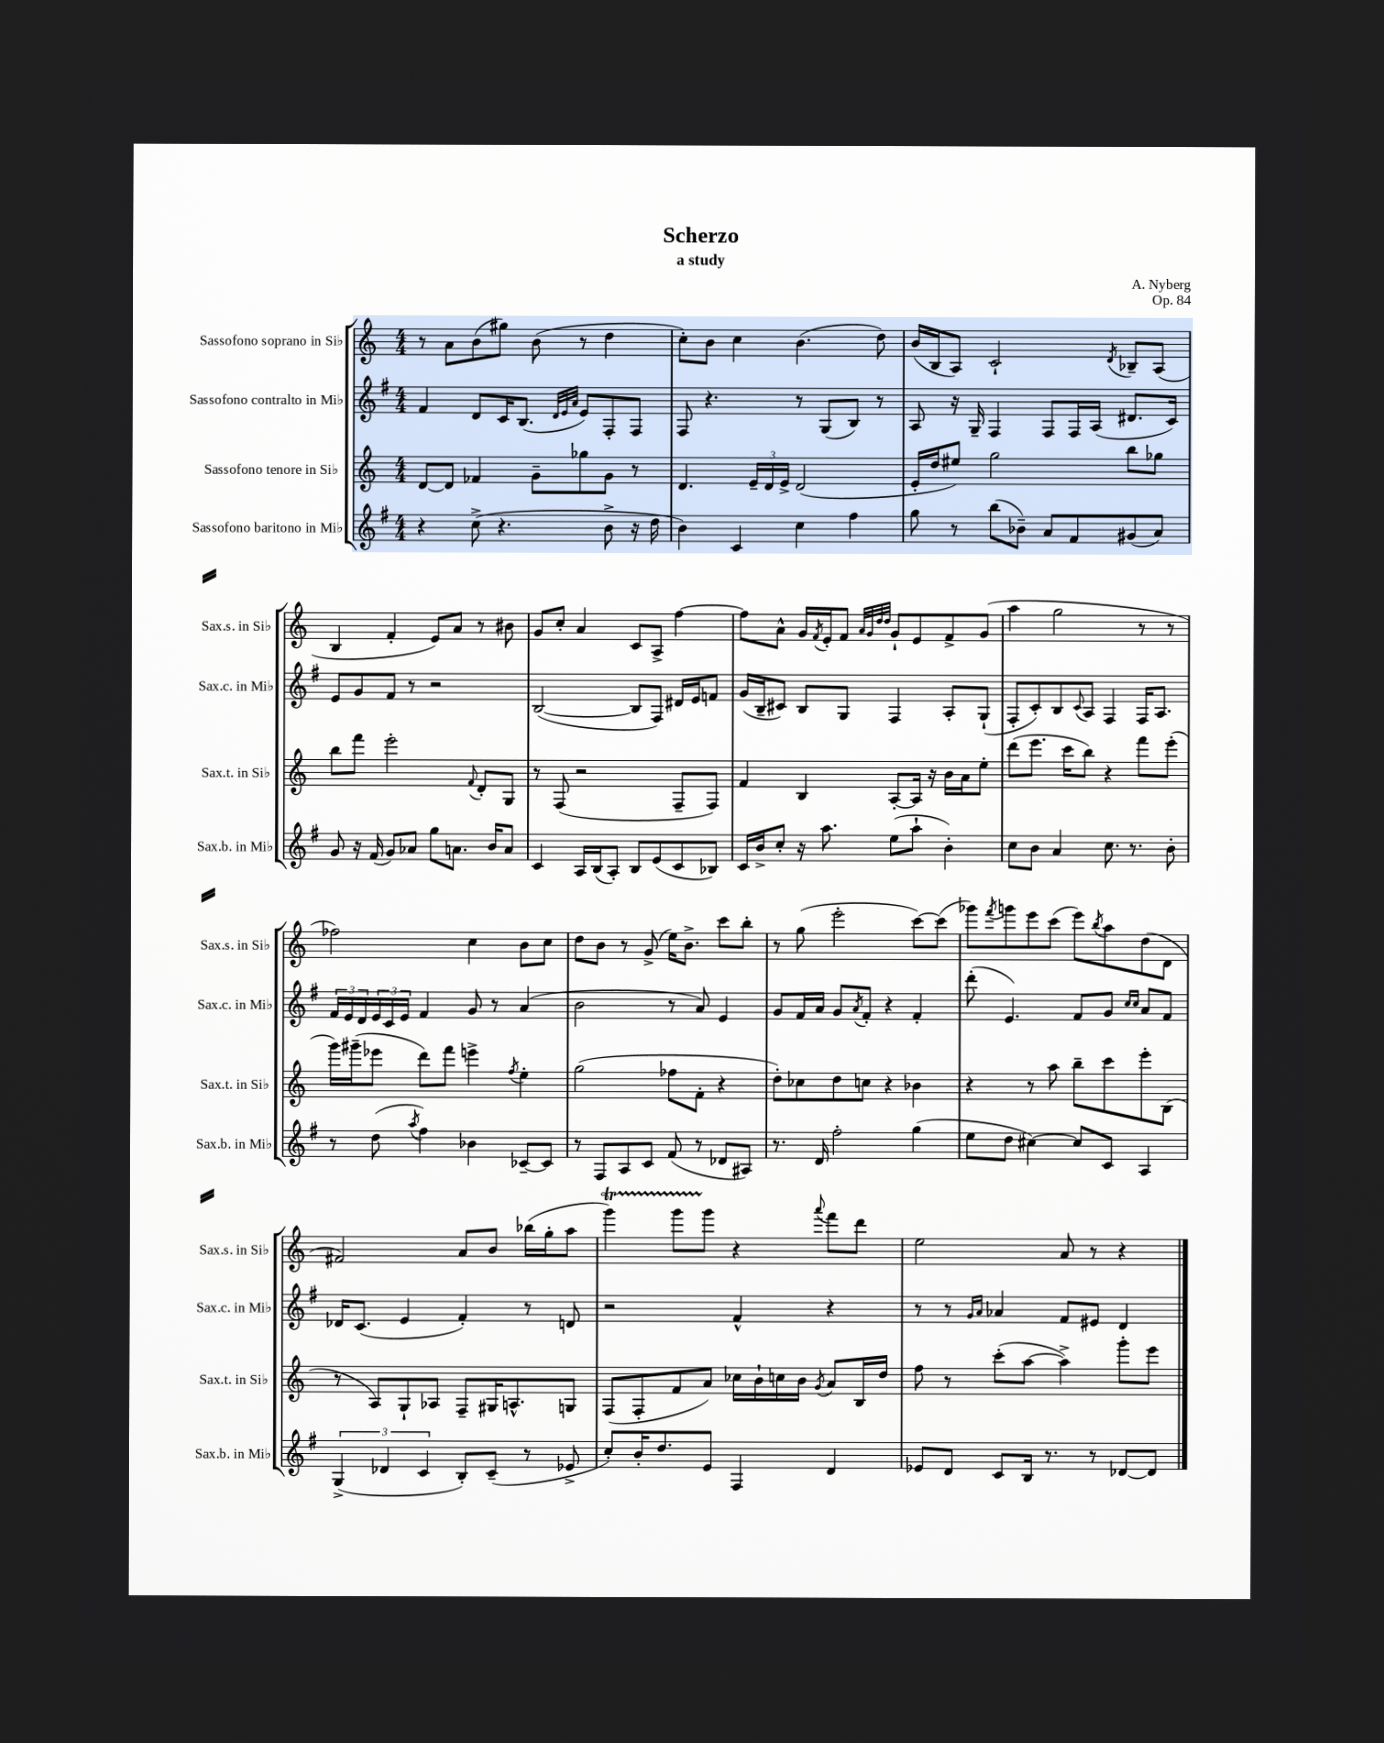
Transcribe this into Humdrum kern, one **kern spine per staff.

**kern	**kern	**kern	**kern
*part4	*part3	*part2	*part1
*staff4	*staff3	*staff2	*staff1
*I"Sassofono baritono in Mi♭	*I"Sassofono tenore in Si♭	*I"Sassofono contralto in Mi♭	*I"Sassofono soprano in Si♭
*I'Sax.b. in Mi♭	*I'Sax.t. in Si♭	*I'Sax.c. in Mi♭	*I'Sax.s. in Si♭
*clefG2	*clefG2	*clefG2	*clefG2
*k[f#]	*k[]	*k[f#]	*k[]
*M4/4	*M4/4	*M4/4	*M4/4
=1	=1	=1	=1
4r	[8d/L	4f#/	8r
.	8d/J]	.	8a\L
(8cc^\	4f-X/	8d/L	(8b\
4.r	.	16c/K	8gg#X\J)
.	.	(8.B/J	.
.	8g~\L	.	(8b\
.	.	32qqd/LLL	.
.	.	32qqe/	.
.	.	32qqa/JJJ	.
.	8gg-X\	8e/L)	8r
8b^\	8g\J	8F#'/	4dd\
16r	8r	8F#/J	.
16dd\	.	.	.
=2	=2	=2	=2
4b\)	4.d/	8F#/	8cc'\L)
.	.	4.r	8b\J
4c/	.	.	4cc\
.	24e~/LL	.	.
.	24d/	.	.
.	24e^/JJ	.	.
4cc\	(2d/	8r	(4.b\
.	.	(8G/L	.
4ff#\	.	8B/J)	.
.	.	8r	8dd\)
=3	=3	=3	=3
8gg\	16e'/LL	8A/	(16b/LL
.	16dd/J	.	16B/J
8r	8ee#X/J)	16r	8A/J)
.	.	16G~/	.
(8bb\L	2gg\	4F#/	2c`/
8b-X~\J)	.	.	.
8a/L	.	8F#/L	.
8f#/	.	16F#/L	.
.	.	(16A/JJ	.
.	.	.	8qd/
(8g#X/	8bb\L	8.d#X/L	8B-X~/L
8a/J)	8gg-X\J	.	(8A/J
.	.	16c/Jk)	.
!!LO:LB:g=z
=4	=4	=4	=4
8g/	8bb\L	8e/L	4B/
16r	8fff\J	8g/	.
(16f#/	.	.	.
8g/L)	2eee'\	8f#/J	4f'/
8a-X/J	.	8r	.
8gg\L	.	2r	8e/L)
8.an\J	.	.	8a/J
.	8qqf/	.	.
.	8d'/L	.	8r
16b/KL	.	.	.
8a/J	8G/J	.	8b#X\
=5	=5	=5	=5
4c/	8r	([2B/	8g/L
.	(8F/	.	8cc'/J
16A/LL	2r	.	4a/
(16B/J	.	.	.
8A'/J)	.	.	.
8B/L	.	8B/L]	8c/L
(8e/	.	8F#/J)	8A^/J
8c/	8F~/L	16d#X/LL	[4ff\
.	.	16e/J	.
8B-X/J)	8F/J)	8fn/J	.
=6	=6	=6	=6
16c/LL	4f/	(16g/LL	8ff\L]
16b^/J	.	16B~/J	.
8cc'/J	.	8c#X/J)	8a^^\J
16r	4B/	8B/L	16g/LL
.	.	.	8qf/
8.aa\	.	.	16e'/J
.	.	8G/J	8f/J
.	.	.	32qqa/LLL
.	.	.	32qqg/
.	.	.	32qqdd/
.	.	.	32qqdd/JJJ
(8ee\L	[8A'/L	4F#/	8g`/L
8aa`\J	16A/Jk]	.	8e/
.	16r	.	.
4b'\)	16b\LL	8A'/L	8f^/
.	16a\J	.	.
.	8ee'\J	(8G`/J	(8g/J
=7	=7	=7	=7
8cc\L	(8ddd\L	8F#'/L	4aa\
8b\J	8.eee\J	8c'/)	.
4a/	.	8B/	2gg\
.	16ccc\KL	.	.
.	.	8qqc/	.
.	8bb\J)	8A/J	.
8.cc\	4r	4F#/	.
8.r	.	.	.
.	8fff\L	16F#/KL	8r
.	.	8.A/J	.
8b'\	(8eee'\J	.	8r
!!LO:LB:g=z
=8	=8	=8	=8
8r	16ggg\LL)	24f#/LL	2ff-X\)
.	.	24e/	.
.	(16ggg#X~\J	.	.
.	.	24d/	.
(8dd\	8eee-X\J	24e/	.
.	.	24c/	.
.	.	24e/JJ	.
8qaa/	.	.	.
4ff#\)	8ddd\L)	4f#/	.
.	8fff\J	.	.
4b-X\	4eeen^\	8g/	4cc\
.	.	8r	.
.	8qff/	.	.
[8c-X~/L	4ee'\	(4a/	8b\L
8c-/J]	.	.	8cc\J
=9	=9	=9	=9
8r	(2gg\	2b\	8dd\L
8F#/L	.	.	8b\J
8A/	.	.	8r
8c/J	.	.	(8g^/
(8f#/	8ff-X\L	8r	16ee\KL)
.	.	.	8.b^\J
8r	8f'\J	8a/)	.
8d-X/L	4r	4e/	8ccc\L
8A#X/J)	.	.	8bb'\J
=10	=10	=10	=10
8.r	8dd'\L)	8g/L	8r
.	8cc-X\	16f#/L	(8gg\
16d/	.	16a/JJ	.
2ff#'\	8dd\	8g/L	2eee'\
.	.	8qa/	.
.	8ccn\J	8f#'/J	.
.	4r	4r	.
(4gg\	4b-X\	4f#'/	[8ccc\L)
.	.	.	(8ccc\J]
=11	=11	=11	=11
8ee\L	4r	(8ddd'\	8ggg-X\L)
.	.	.	8qfff/
8dd\J	.	4.e/)	8gggn\
[4cc#X\)	8r	.	8eee\
.	8aa\	.	(8ccc\J
8cc#/L]	8bb~\L	8f#/L	8eee\L)
.	.	.	8qbb/
8c/J	8ccc\	8g/J	8aa\
.	.	16qqcc/LL	.
.	.	16qqcc/JJ	.
4A/	8eee'\	8a/L	(8dd\
.	(8B\J	8f#/J	8d\J
!!LO:LB:g=z
=12	=12	=12	=12
(6G^/	8r	16d-X/KL	2f#X/)
.	.	(8.c/J	.
.	8A/L)	.	.
6d-X/	.	.	.
.	8G`/	4e/	.
6c/	.	.	.
.	8A-X/J	.	.
8B'/L)	8F~/L	4f#'/)	8a/L
(8c~/J	16G#X/K	.	8b/J
.	8.An^^/	.	.
8r	.	8r	(16bb-X\LL
.	.	.	16gg'\J
8e-X^/	8Gn/J	8dn/	8aa\J
=13	=13	=13	=13
8cc'/L)	(8F/L	2r	4gggT\)
16b'/K	8F'/	.	.
8.dd/	.	.	.
.	8f/	.	8gggTTT\L
8e/J	8a/J)	.	8ggg\J
4F#/	16cc-X\LL	4f#^^/	4r
.	16b`\	.	.
.	16ccn\	.	.
.	16b\JJ	.	.
.	8qg/	.	8qqaaa/
4d/	8a/L	4r	8fff\L
.	16B/L	.	8ddd\J
.	16dd/JJ	.	.
=14	=14	=14	=14
8e-X/L	8ff\	8r	2ee\
8d/J	8r	8r	.
.	.	16qqg/LL	.
.	.	16qqa/JJ	.
8c/L	(8ccc'\L	4a-X/	.
16B/Jk	[8aa\J	.	.
8.r	.	.	.
.	4aa^\])	8f#/L	8a/
8r	.	8e#X/J	8r
[8d-X/L	8ggg'\L	4d/	4r
8d-/J]	8eee\J	.	.
==	==	==	==
*-	*-	*-	*-
